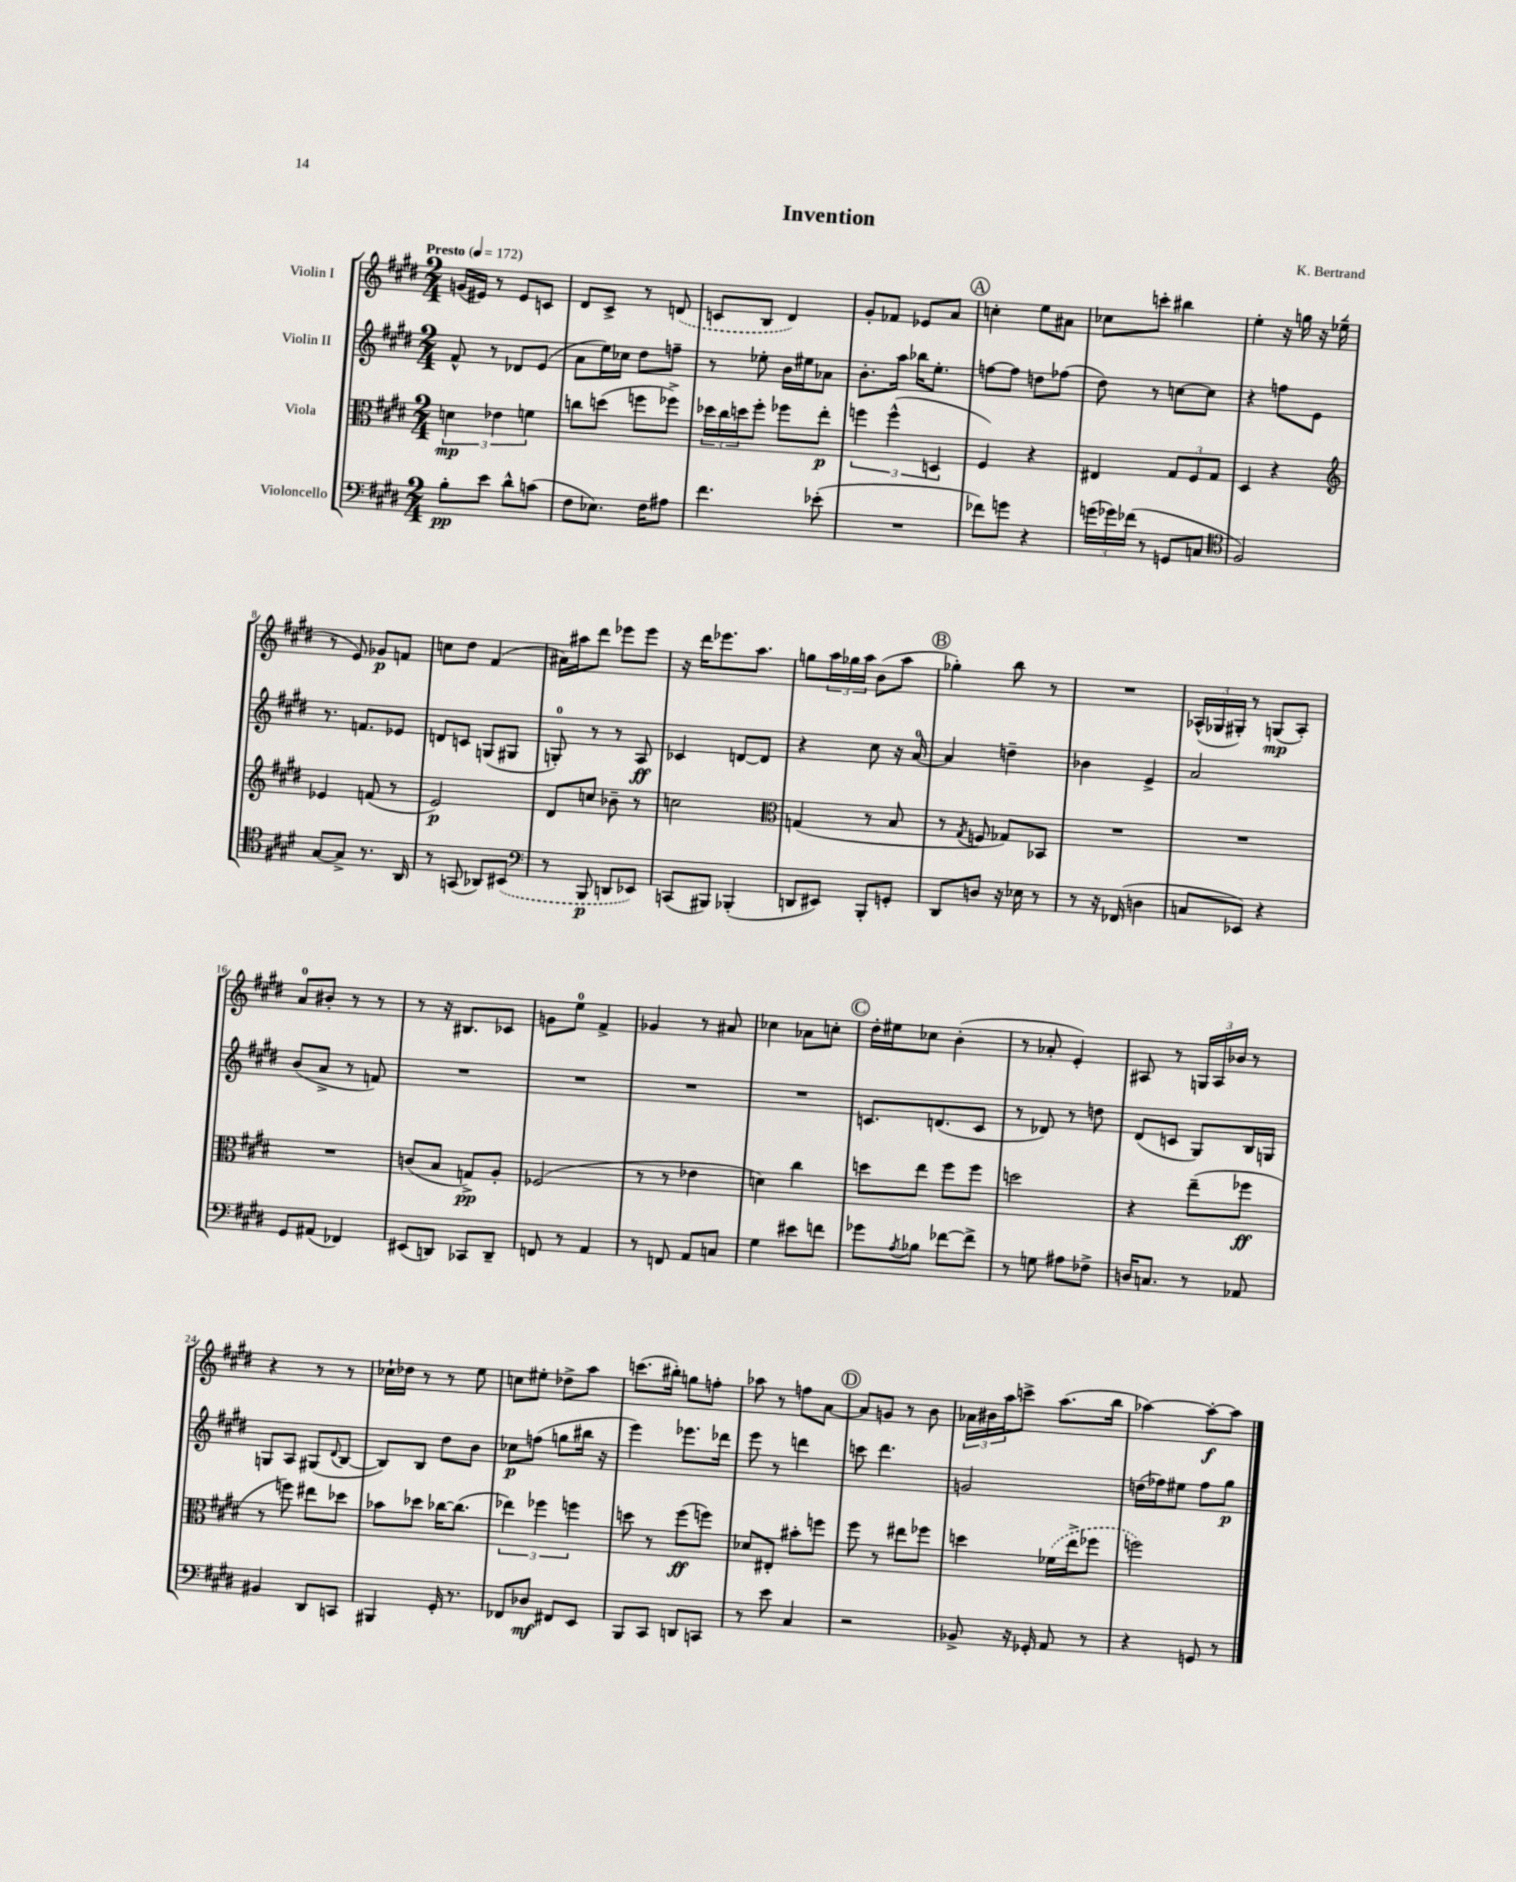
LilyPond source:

\header { title = "Invention" composer = "K. Bertrand" }
<<
\new StaffGroup <<
\new Staff = "s0" \with { instrumentName = "Violin I" } {
    \clef treble \key e \major \numericTimeSignature \time 2/4 \tempo "Presto" 4 = 172
    g'16( eis'16) r8 eis'8 c'8 |
    dis'8 cis'8-> r8 \once \slurDashed d'8( |
    c'8 b8 dis'4) |
    gis'8-. fes'8 ees'8 a'8 |
    \mark \markup { \circle "A" } c''4-. e''8 ais'8 |
    ces''8 c'''8-. bis''4 |
    e''4-. r16 g''16 r16 ees''16--( |
    r8 e'8) ges'8\p f'8 |
    c''8 dis''8 fis'4( |
    ais'16) ais''16 dis'''8 ees'''8 ees'''8 |
    r16 dis'''16 ees'''8. a''8. |
    g''8 \tuplet 3/2 { a''16 ges''16 a''16 } b'8( a''8 |
    \mark \markup { \circle "B" } ges''4-.) b''8 r8 |
    R2 |
    \tuplet 3/2 { aes16-^( ges16 gis16-.) } r8 g8\mp( aes8-.) |
    a'8-0 bis'8-. r8 r8 |
    r8 r16 bis8. ces'8 |
    g'8 e''8-0 fis'4-> |
    ges'4 r8 ais'8 |
    ces''4 aes'8 c''8-. |
    \mark \markup { \circle "C" } dis''16-. eis''16 ces''8 b'4-.( |
    r8 aes'8-. e'4-.) |
    ais8 r8 \tuplet 3/2 { g16 ais16 bes'16 } r8 |
    r4 r8 r8 |
    ces''16-! des''16 r8 r8 e''8 |
    c''8 eis''8-. des''8-> a''8 |
    c'''8.( bis''16-.) g''8 f''8-. |
    aes''8 r8 f''8 a'8~ |
    \mark \markup { \circle "D" } a'8 g'8 r8 b'8 |
    \tuplet 3/2 { aes'16 bis'16 a''16 } c'''8-> a''8.( b''16 |
    aes''4~) aes''8~-.\f aes''8 \bar "|." |
}
\new Staff = "s1" \with { instrumentName = "Violin II" } {
    \clef treble \key e \major \numericTimeSignature \time 2/4
    fis'8-^ r8 des'8 e'8( |
    a'8 e''16) ces''16 dis''8 f''8-- |
    r8 ees''8-. b'16 eis''16 aes'8 |
    b'8.-. a''16 bes''16 e''8.-. |
    \mark \markup { \circle "A" } f''8~ f''8 d''8 fes''8( |
    dis''8) r8 c''8~ c''8 |
    r4 f''8 e'8 |
    r8. f'8. ees'8 |
    d'8 c'8 g8( gis8 |
    g8-0-.) r8 r8 a8\ff |
    ces'4 d'8~ d'8 |
    r4 cis''8 r16 a'16-0~ |
    \mark \markup { \circle "B" } a'4 d''4-- |
    bes'4 e'4-> |
    a'2 |
    b'8( a'8-> r8 f'8) |
    R2 |
    R2 |
    R2 |
    R2 |
    \mark \markup { \circle "C" } c'8. d'8.( c'8 |
    r8 des'8) r8 d''8 |
    dis'8( c'8 gis8) b16 g16 |
    g8 a8 gis8( \appoggiatura { dis'8 } b8~ |
    b8) b8 dis''8 b'8 |
    ces''8\p f''8( g''8 bis''16 r16 |
    e'''4) ees'''8. des'''16 |
    e'''8 r8 d'''4 |
    \mark \markup { \circle "D" } c'''8 dis'''4. |
    g'2 |
    d''16( fes''16) eis''8 fes''8 gis''8\p \bar "|." |
}
\new Staff = "s2" \with { instrumentName = "Viola" } {
    \clef alto \key e \major \numericTimeSignature \time 2/4
    \tuplet 3/2 { d'4\mp ees'4 f'4 } |
    c''8 d''8( f''8 fes''8->) |
    \tuplet 3/2 { des''16 cis''16 d''16 } fis''8-. fes''8 e''8-.\p |
    \tuplet 3/2 { f''4 f''4-^( d4 } |
    \mark \markup { \circle "A" } fis4) r4 |
    eis4 \tuplet 3/2 { gis8 fis8 gis8 } |
    dis4 r4 |
    \clef treble ees'4 f'8( r8 |
    e'2\p) |
    dis'8 c''8 bes'8-- r8 |
    c''2 |
    \clef alto g4( r8 b8 |
    \mark \markup { \circle "B" } r8 \acciaccatura { gis8 } f8 ges8) bes,8 |
    R2 |
    R2 |
    R2 |
    c'8( b8 g8->\pp) a8-. |
    fes2( |
    r8 r8 ees'4 |
    d'4) cis''4 |
    \mark \markup { \circle "C" } d''8 e''8 fis''8 fis''8 |
    d''2 |
    r4 e''8--( fes''8\ff |
    r8 f''8) eis''8 des''8 |
    bes'8 des''8 ces''16~ ces''8.( |
    \tuplet 3/2 { ees''4) fes''4 f''4 } |
    d''8 r8 fis''8\ff( f''8) |
    des'8 eis8-. bis'8-. f''8 |
    \mark \markup { \circle "D" } fis''8 r8 eis''8 fes''8 |
    d''4 \once \slurDashed fes'16( e''16-> fes''8 |
    f''2) \bar "|." |
}
\new Staff = "s3" \with { instrumentName = "Violoncello" } {
    \clef bass \key e \major \numericTimeSignature \time 2/4
    b8-.\pp e'8 dis'8-^ c'8( |
    fis8 ees8.) fis16 ais8 |
    fis'4. ees'8-.( |
    R2 |
    \mark \markup { \circle "A" } fes'8) g'8 r4 |
    \tuplet 3/2 { g'16( ges'16) fes'16( } r8 g,8 c8 |
    \clef tenor fis2) |
    gis8~ gis8-> r8. a,16 |
    r8 g,8( aes,8) \once \slurDashed bis,8( |
    \clef bass r8 b,,8\p d,8 ees,8) |
    c,8( bis,,8) bes,,4-.( |
    d,8 eis,8) b,,8-. g,8-. |
    \mark \markup { \circle "B" } dis,8 d8 r16 ees16 r8 |
    r8 r16 fes,16( d4 |
    c8 ees,8) r4 |
    gis,8 ais,8( fes,4) |
    eis,8( d,8) ces,8 d,8-- |
    f,8 r8 a,4 |
    r8 f,8 a,8 c8 |
    gis4 eis'8 f'8 |
    \mark \markup { \circle "C" } ges'8 \acciaccatura { a8 } bes8 fes'8~ fes'8-> |
    r8 g8 ais8 fes8-> |
    d16 c8. r8 aes,8 |
    bis,4 dis,8 c,8 |
    bis,,4 gis,16-. r8. |
    fes,8 des8\mf fis,8 e,8 |
    b,,8 cis,8 d,8 c,8 |
    r8 e'8 cis4 |
    \mark \markup { \circle "D" } r2 |
    bes,8-> r16 ges,16-. a,8 r8 |
    r4 g,8 r8 \bar "|." |
}
>>
>>
